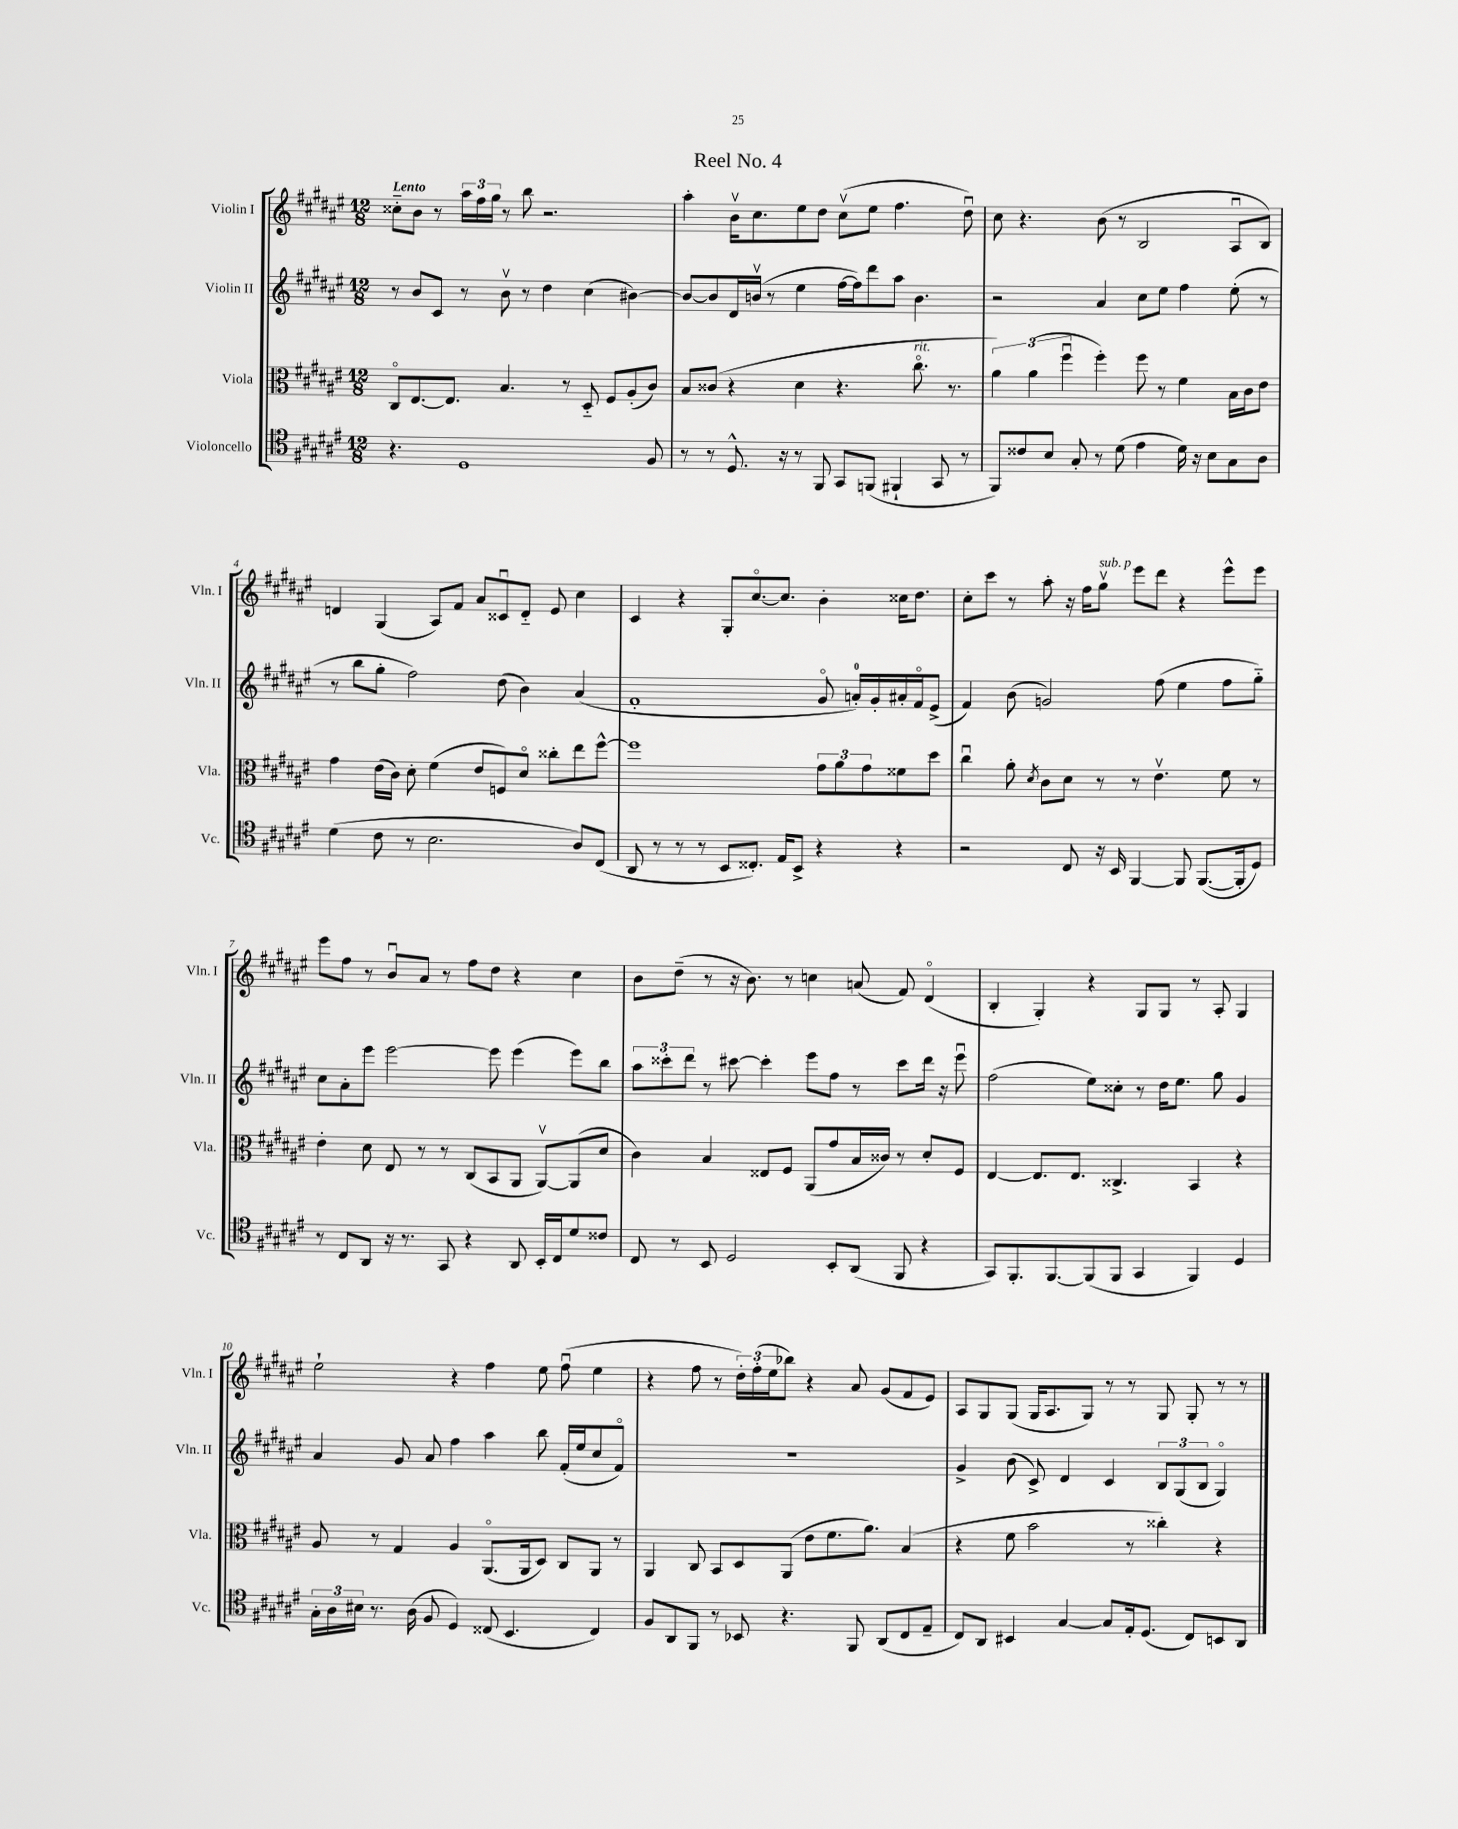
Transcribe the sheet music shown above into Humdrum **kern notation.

**kern	**kern	**kern	**kern
*staff4	*staff3	*staff2	*staff1
*clefC4	*clefC3	*clefG2	*clefG2
*k[f#c#g#d#a#e#]	*k[f#c#g#d#a#e#]	*k[f#c#g#d#a#e#]	*k[f#c#g#d#a#e#]
*M12/8	*M12/8	*M12/8	*M12/8
4.r	8C#o	8r	8cc##'~
.	[8.E#	8b	8b
.	.	8c#	8r
.	8.E#]	.	.
1D#	.	8r	24aa#
.	.	.	24ff#
.	.	.	24gg#
.	4.B	8bv	8r
.	.	8r	8bb
.	.	4dd#	2.r
.	8r	.	.
.	8D#'~	(4cc#	.
.	8F#	.	.
.	(8A#'	[4b#)	.
8F#	8c#)	.	.
=	=	=	=
8r	8B	8b#_	4aa#'
8r	(8c##	8b#]	.
8.D#^^	4r	16d#	16bv
.	.	(16bv	8.cc#
.	.	8r	.
16r	.	.	.
8r	4d#	4ee#	8ee#
8FF#	.	.	8dd#
8GG#	4.r	[16ff#	(8cc#v
.	.	16ff#])	.
(8FF	.	8ddd#	8ee#
4FF#`	.	8aa#	4.ff#
.	8.cc#o	4.b	.
8GG#	.	.	.
.	8.r	.	.
8r	.	.	8dd#u)
=	=	=	=
8FF#)	6a#)	2r	8cc#
8c##	.	.	4.r
.	(6a#	.	.
8B	.	.	.
.	6ff#u	.	.
8G#'	.	.	.
8r	4ff#')	4a#	(8b
(8d#	.	.	8r
4e#	8ff#	8cc#	2B
.	8r	8ee#	.
16d#)	4f#	4ff#	.
16r	.	.	.
8B	.	.	.
8G#	16B	(8ee#'	8A#u
.	16c#	.	.
8A#	8e#	8r	8B)
=	=	=	=
(4d#	4g#	8r	4d
.	.	8bb	.
8c#	(16e#	8gg#'	(4G#
.	16c#)	.	.
8r	8d#'	2ff#)	.
2.B	(4f#	.	8A#)
.	.	.	8f#
.	8e#	.	8a#
.	8F)	(8dd#	8c##u
.	8d#o	4b)	8d'~
.	8cc##'	.	8e#
8A#)	8ee#	(4a#	4cc#
(8C#	[8ff#^^	.	.
=	=	=	=
8AA#	1ff#]	1f#'	4c#
8r	.	.	.
8r	.	.	4r
8r	.	.	.
8BB	.	.	8G#'
8.C##')	.	.	[8.cc#o
16E#	.	.	8.cc#]
8BB^	.	.	.
4r	12g#	8g#o	4b'
.	12a#	.	.
.	.	16a')	.
.	12g#	.	.
.	.	16g#'	.
4r	8f##	16a#'	16cc##
.	.	16f#o	8.dd#
.	8dd#	(8e#^	.
=	=	=	=
2r	4cc#u	4f#)	8cc#'
.	.	.	8ccc#
.	8a#'	(8b	8r
.	8qd#	.	.
.	8c#	2g)	8aa#'
8C#	8d#	.	16r
.	.	.	16ff#
16r	8r	.	8gg#v
16BB	.	.	.
[4FF#	8r	.	8eee#
.	4.e#v	(8ff#	8ddd#
8FF#]	.	4ee#	4r
([8.FF#	.	.	.
.	8f#	8ff#	8eee#^^
16FF#']	.	.	.
8D#)	8r	8gg#'~)	8eee#
=	=	=	=
8r	4e#'	8cc#	8eee#
8C#	.	8a#'	8ff#
8AA#	8d#	8eee#	8r
16r	8E#	[2eee#	8bu
8.r	.	.	.
.	8r	.	8a#
8GG#	8r	.	8r
4r	(8C#	.	8ff#
.	8BB	8eee#]	8dd#
8AA#	8AA#	(4eee#	4r
16BB'	[8AA#v)	.	.
16C#	.	.	.
8d#	(8AA#]	8eee#)	4cc#
8c##	8d#	8bb	.
=	=	=	=
8C#	4c#)	12aa#	8b
.	.	12ccc##'	.
8r	.	.	(8dd#~
.	.	12ddd#	.
8BB	4B	8r	8r
2D#	.	[8ccc#	16r
.	.	.	8.b)
.	8E##	4ccc#']	.
.	8F#	.	8r
.	(8AA#	8eee#	4cc
8BB'	8g#	8ff#	.
(8AA#	16B	8r	(8a
.	16c##)	.	.
8FF#	8r	8ccc#	8f#)
4r	8d#'	16ddd#	(4d#o
.	.	16r	.
.	8F#	8eee#u	.
=	=	=	=
8GG#)	[4E#	(2ff#	4B'
8.FF#'	.	.	.
.	8.E#]	.	4G#')
[8.FF#	.	.	.
.	8.E#	.	.
(8FF#]	.	8ee#)	4r
8FF#	4.C##^	8cc##'	.
4GG#	.	8r	8G#
.	.	16dd#	8G#
.	.	8.ee#	.
4FF#)	4BB	.	8r
.	.	8gg#	8A#'
4D#	4r	4g#	4G#
=	=	=	=
24G#'	8A#	4a#	2ee#`
24A#	.	.	.
24B#	.	.	.
8.r	8r	.	.
.	4G#	8g#	.
(16A#	.	.	.
8F#	.	8a#	.
4D#)	4A#	4ff#	4r
(8C##	(8.AA#o	4aa#	4ff#
4.BB	.	.	.
.	16AA#	.	.
.	8D#)	8bb	8ee#
.	8C#	(16f#'	(8ff#u
.	.	16ee#	.
4C##)	8AA#	8cc#	4ee#
.	8r	8f#o)	.
=	=	=	=
8F#	4AA#	1.r	4r
8AA#	.	.	.
8FF#	8C#	.	8ff#
8r	8BB	.	8r
8BB-	8D#	.	24dd#')
.	.	.	(24ff#'
.	.	.	24ee#
4.r	(8AA#	.	8bb-)
.	8e#	.	4r
.	8.f#	.	.
8FF#	.	.	8a#
.	8.a#)	.	.
(8AA#	.	.	(8g#
8C#	(4B	.	8f#
8E#~	.	.	8e#)
=	=	=	=
8C#)	4r	4g#^	8A#
8AA#	.	.	8G#
4BB#	8f#	(8b	(8G#
.	2b	8c#^)	16G#
.	.	.	8.A#
[4G#	.	4d#	.
.	.	.	8G#)
8G#]	.	4c#	8r
16E#'	8r	.	8r
(8.D#	.	.	.
.	4cc##')	12B	8G#
.	.	(12G#	.
8C#)	.	.	8G#'
.	.	12B	.
8BB	4r	4G#o)	8r
8AA#	.	.	8r
==	==	==	==
*-	*-	*-	*-
